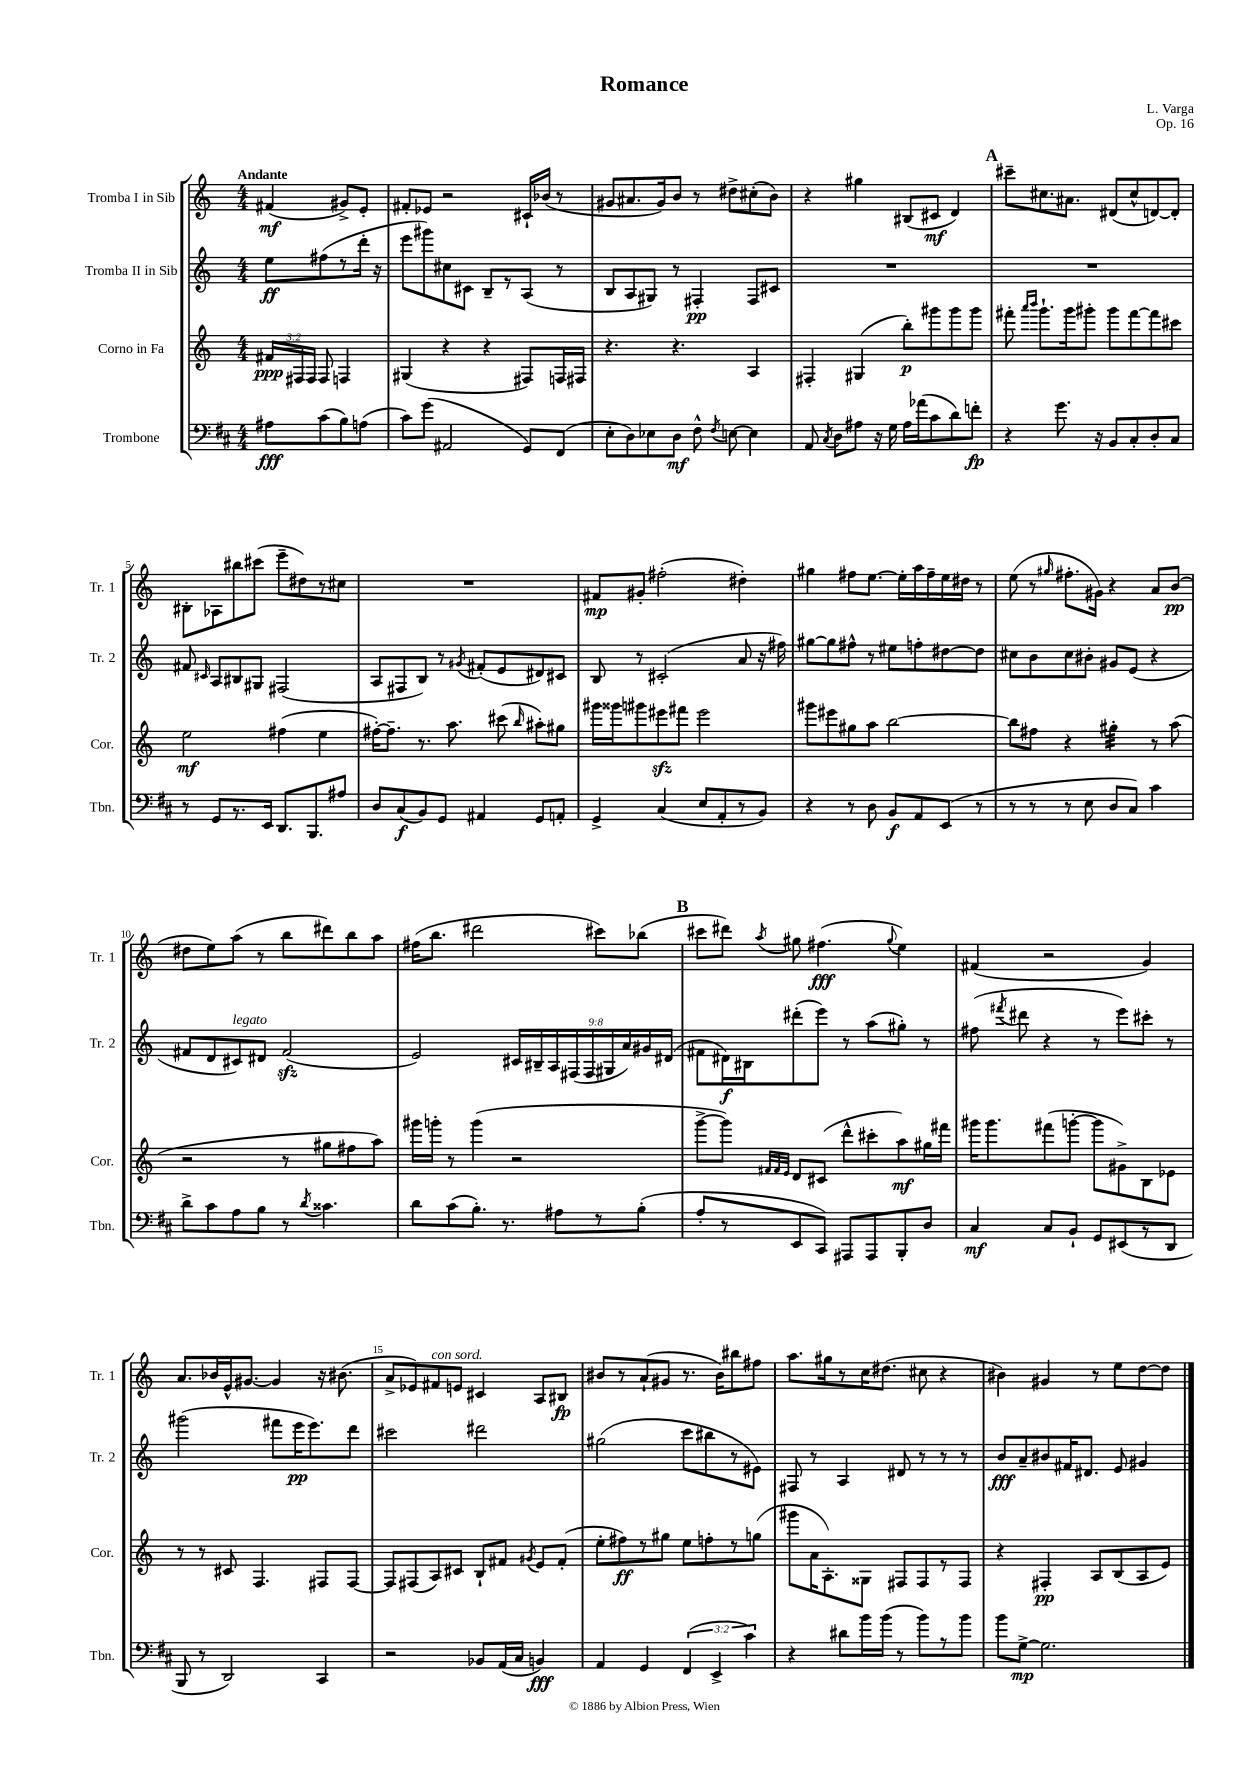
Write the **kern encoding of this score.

**kern	**kern	**kern	**kern
*staff4	*staff3	*staff2	*staff1
*clefF4	*clefG2	*clefG2	*clefG2
*k[f#c#]	*k[]	*k[]	*k[]
*M4/4	*M4/4	*M4/4	*M4/4
8A#	24f#	8ee	(4f#
.	24F#	.	.
.	24F#	.	.
(8c#	8F#	(8ff#	.
8B)	4F	8r	8g#^)
(8A	.	16ddd'	8e'
.	.	16r	.
=	=	=	=
8c#)	(4G#	8eee	8f#'
(8g	.	8ggg#)	8e-
2AA#	4r	8cc#	2r
.	.	8c#	.
.	4r	8B~	.
.	.	8r	.
8GG)	8F#)	(8A	16c#`
.	.	.	(16b-
(8FF#	16F	8r	8r
.	16F#	.	.
=	=	=	=
8E'	4.r	8B	8g#
8D)	.	8A	8.a#
8E-	.	8G#)	.
.	.	.	16g#)
8D	4.r	8r	8b
8F#^^	.	4F#'	8r
8qF#	.	.	.
[8E	.	.	8dd#^
4E]	4A	8F#	(8cc#'
.	.	8c#	8b)
=	=	=	=
8AA	4F#'	1r	4r
8qC#	.	.	.
8D	.	.	.
8A#	(4G#	.	4gg#
16r	.	.	.
16G	.	.	.
16A#	8bb')	.	(8B#
(16a-	.	.	.
8c#	8ggg#	.	8c#
8d)	8ggg#	.	4d)
8f'	8ggg#	.	.
=	=	=	=
4r	8fff#'	1r	8ccc#~
.	16qqaaa	.	.
.	16qqbbb	.	.
.	8.ggg`	.	8.cc#
8.g	.	.	.
.	16ggg	.	8.a#
.	8ggg#'	.	.
16r	.	.	.
8BB	8ggg#	.	(8d#
8C#'	[8fff#	.	8cc#^^
8D'	8fff#]	.	[8d)
8C#	8ccc#	.	8d']
=	=	=	=
8r	2ee	8f#	8B#'
.	.	16qqc#	.
8GG	.	8A	8A-
8.r	.	8B#	8bb#
.	.	8G#	(8ccc#
16EE	.	.	.
8.DD	(4ff#	(2F#	8eee~
.	.	.	8dd#)
8.BBB	.	.	.
.	4ee	.	8r
8A#	.	.	8cc#
=	=	=	=
8D	[16ff#')	8A	1r
.	8.ff#~]	.	.
(8C#	.	8F#	.
8BB)	8.r	8B)	.
8GG	.	8r	.
.	8.aa	.	.
.	.	8qg#	.
4AA#	.	(8f#'	.
.	(8ccc#	8e	.
.	16qqbb	.	.
8GG	8aa#')	8d#)	.
8AA'	8gg#	8c#	.
=	=	=	=
4GG^	16ggg#	8B	8f#
.	16ggg##	.	.
.	8ggg#	8r	8g#'
(4C#	8eee#	(2c#'	(2ff#'
.	8fff#	.	.
8E	2eee#	.	.
8AA'	.	.	.
8r	.	8a	4dd#')
8BB)	.	16r	.
.	.	16ff#)	.
=	=	=	=
4r	8ggg#	[8gg#	4gg#
.	8eee#	8gg#]	.
8r	8gg#	8ff#^^	8ff#
8D	8aa	8r	[8.ee
8BB	[2bb	8ee#	.
.	.	.	16ee']
8AA	.	8ff'	16aa
.	.	.	16ff#~
(8EE	.	[8dd#	16ee
.	.	.	16dd#
8r	.	8dd#]	8r
=	=	=	=
8r	8bb]	8cc#	(8ee
8r	8ff#	8b	8r
.	.	.	16qqgg#
8r	4r	8cc#	8.ff#'
8E	.	8b#'	.
.	.	.	16g#)
8D	4gg#'	8g#	4r
8C#)	.	(8e	.
4c#	8r	4r	8a
.	(8aa	.	(8b
=	=	=	=
8d^	2r	8f#	8dd#
8c#	.	8d	8ee)
8A	.	8c#)	(8aa
8B	.	8d#	8r
8r	8r	(2f#	8bb
8qd	.	.	.
4.c##	8gg#	.	8ddd#)
.	8ff#	.	8bb
.	8aa)	.	8aa
=	=	=	=
8d	16ggg#	2e)	(16ff#
.	16ggg'	.	8.bb
(8c#	8r	.	.
8.B')	(4ggg	.	2ddd#
8.r	.	.	.
.	2r	18c#	.
.	.	18B#~	.
.	.	18A	.
8A#	.	.	.
.	.	(18F#	.
.	.	18F#	.
8r	.	.	8ccc#)
.	.	18G#	.
.	.	18a)	.
(8B'	.	.	(8bb-
.	.	18g#	.
.	.	(18d#	.
=	=	=	=
8A'	[8ggg^	8f#	8ccc#
8r	8ggg])	16d#)	8ddd#)
.	.	16B#	.
.	32qqf#	.	.
.	32qqf#	.	.
.	32qqe	.	8qaa
8EE	8d	(8ddd#'	8gg#
8CC#)	(8c#	8eee)	(4.ff#
8AAA#	8ddd^^	8r	.
8AAA#	8ccc#'	(8aa	.
.	.	.	8qqgg#
8BBB'	8aa)	8gg#')	4ee)
8D	16gg#	8r	.
.	16fff#	.	.
=	=	=	=
4C#	16ggg#	(8ff#	(4f#
.	8.ggg#	.	.
.	.	8qfff#	.
.	.	8ddd#	.
8C#	(8fff#	4r	2r
8BB`	[8ggg'	.	.
8GG	8ggg]	8r	.
(8EE#	8g#^)	8eee)	.
8r	8B	8ccc#'	4g)
8DD	8e-	8r	.
=	=	=	=
8BBB	8r	(2ggg#	8.a
8r	8r	.	.
.	.	.	16b-
2DD)	8c#	.	16e^^
.	.	.	[8.g#
.	4.F	.	.
.	.	8fff#	4g#]
.	.	16eee	.
.	.	8.eee)	.
4CC#	8F#	.	16r
.	.	.	(8.b#
.	[8F#	8ddd	.
=	=	=	=
2r	8F#]	2ccc#	8a^
.	(8F#	.	8e-)
.	8A)	.	8f#
.	8c#	.	8e
8BB-	8B`	2ddd#	4c#
(16AA	8f#	.	.
16C#	.	.	.
.	8qg#	.	.
4BB)	8e	.	8A
.	(8f#'	.	8B#
=	=	=	=
4AA	8ee'	(2gg#	8b#
.	8ff#)	.	8r
4GG	8r	.	(8a`
.	8gg#	.	8g#
(6FF#	8ee	8ccc	8.r
.	8ff'	8bb#	.
6EE^	.	.	.
.	.	.	16b#)
.	8r	8r	8bb#
6c#)	.	.	.
.	(8gg	8e#)	8ff#
=	=	=	=
4r	8ggg#	8F#	8.aa
.	16a	8r	.
.	8.A')	.	16gg#
8d#	.	4A	8r
16b	8G##	.	16cc
(16b	.	.	(8.dd#
8r	8F#	8d#	.
8b)	8F#	8r	8cc#
8r	8r	8r	4r
8b	8F#	8r	.
=	=	=	=
8b	4r	8b	4b#)
[8G^	.	8a~	.
2.G]	4F#'	8b#	4g#
.	.	16f#	.
.	.	8.d#	.
.	8A	.	8r
.	(8B	8e	8ee
.	8A	4g#	[8dd
.	8e)	.	8dd]
==	==	==	==
*-	*-	*-	*-
